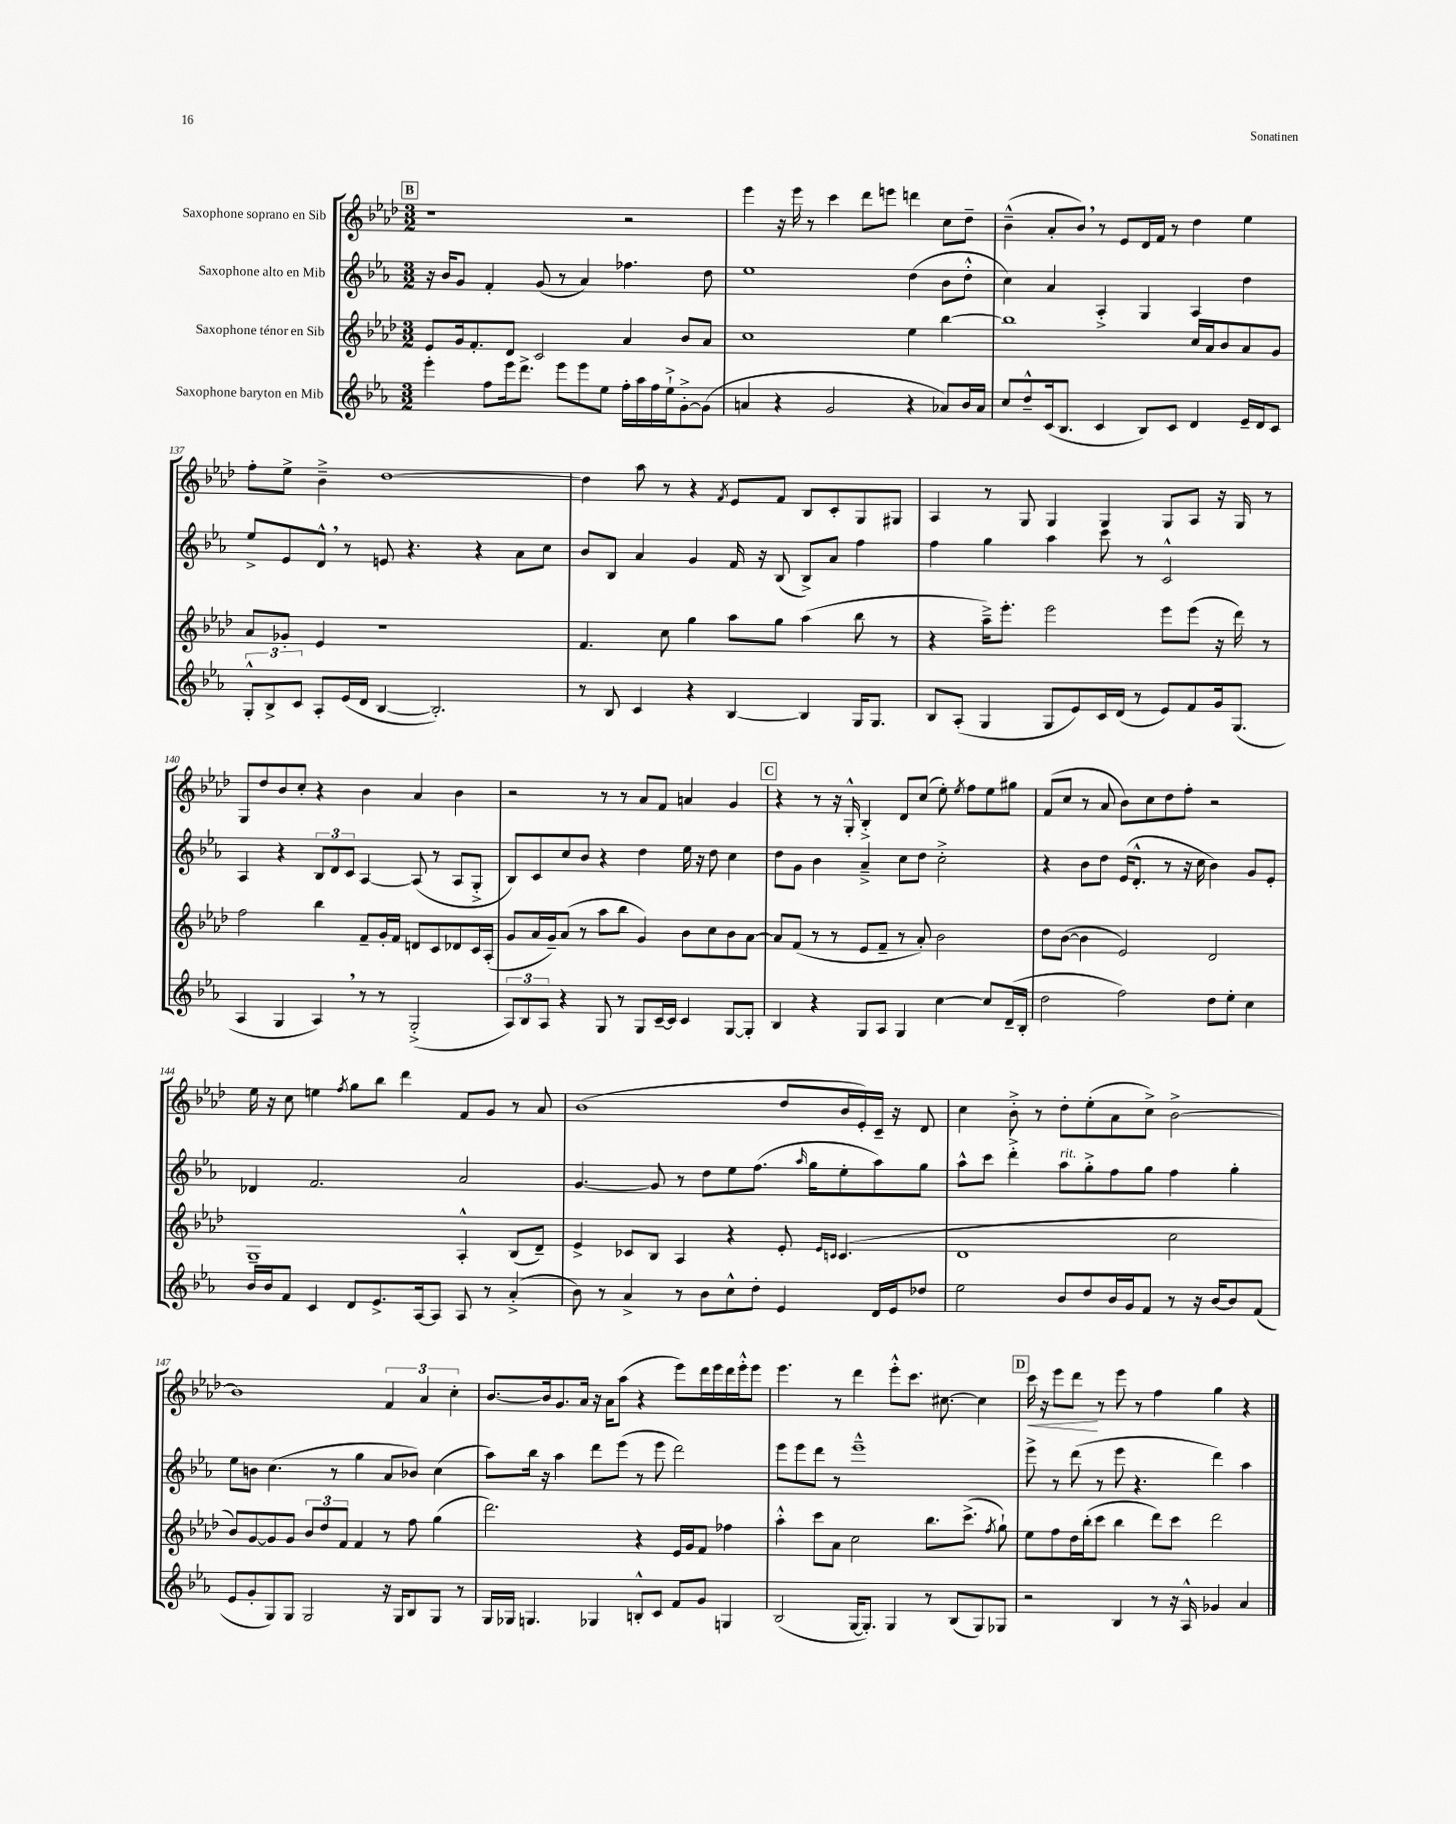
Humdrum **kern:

**kern	**kern	**kern	**kern	**dynam
*part4	*part3	*part2	*part1	*part1
*staff4	*staff3	*staff2	*staff1	*staff1
*I"Saxophone baryton en Mib	*I"Saxophone ténor en Sib	*I"Saxophone alto en Mib	*I"Saxophone soprano en Sib	*
*clefG2	*clefG2	*clefG2	*clefG2	*
*k[b-e-a-]	*k[b-e-a-d-]	*k[b-e-a-]	*k[b-e-a-d-]	*
*M3/2	*M3/2	*M3/2	*M3/2	*
!!LO:REH:place=s1:t=B
=134	=134	=134	=134	=134
4eee-'\	8e-/L	16r	1r	.
.	.	16b-/KL	.	.
.	16g/k	8g/J	.	.
.	8.f'/	.	.	.
8ff\L	.	4f'/	.	.
16eee-\k	8d-/J	.	.	.
8.ddd^\J	.	.	.	.
.	2c/	(8g/	.	.
8eee-\L	.	8r	.	.
8eee-\	.	4a-/)	.	.
8ee-\J	.	.	.	.
16ff'\LL	4a-/	4.ff-X\	2r	.
16aa-\	.	.	.	.
16ff\	.	.	.	.
16ee-`^\J	.	.	.	.
[8g'^\	8b-/L	.	.	.
(8g\J]	8a-/J	8dd\	.	.
=135	=135	=135	=135	=135
4an/	1cc	1ee-	4eee-\	.
4r	.	.	16r	.
.	.	.	16eee-\	.
.	.	.	8r	.
2g/	.	.	4ccc\	.
.	.	.	8ddd-\L	.
.	.	.	8eeen\J	.
4r	4ee-\	(4dd\	4dddn\	.
8a-X/L)	[4bb-\	8b-\L	8cc\L	.
16b-/L	.	8dd'^^\J	8dd-~\J	.
16a-/JJ	.	.	.	.
=136	=136	=136	=136	=136
8cc/L	1bb-]	4cc\)	(4b-~^^\	.
8dd~^^/	.	.	.	.
(16c/k	.	4a-/	8a-'/L	.
8.B-/J	.	.	.	.
.	.	.	8b-,/J)	.
4c/	.	4A-'^/	8r	.
.	.	.	8e-/L	.
8B-/L)	.	4G/	16d-/L	.
.	.	.	16f/JJ	.
8c/J	.	.	8r	.
4d/	16cc/LL	4A-/	4dd-\	.
.	16a-/J	.	.	.
.	8b-/	.	.	.
16e-~/LL	8a-/	4dd\	4ee-\	.
16d/J	.	.	.	.
8c/J	8g/J	.	.	.
!!LO:LB:g=z
=137	=137	=137	=137	=137
12G'^^/L	8a-/L	8ee-^/L	8ff'\L	.
12B-^/	.	.	.	.
.	8g-X'/J	8e-/	8ee-^\J	.
12c/J	.	.	.	.
8A-'/L	4e-/	8d^^,/J	4b-~^\	.
(16e-/L	.	8r	.	.
16d/JJ	.	.	.	.
[4B-/	1r	8en/	[1dd-	.
.	.	4.r	.	.
2.B-'/])	.	.	.	.
.	.	4r	.	.
.	.	8a-\L	.	.
.	.	8cc\J	.	.
=138	=138	=138	=138	=138
8r	4.f/	8b-/L	4dd-\]	.
8B-/	.	8B-/J	.	.
4c/	.	4a-/	8aa-\	.
.	8cc\	.	8r	.
4r	4gg\	4g/	4r	.
.	.	.	8qf/	.
[4B-/	8aa-\L	16f/	8e-/L	.
.	.	16r	.	.
.	8gg\J	(8B-/	8f/J	.
4B-/]	(4aa-\	8B-^/L)	8B-/L	.
.	.	8a-/J	8c'/	.
16G/KL	8bb-\	4ff\	8G/	.
8.G/J	.	.	.	.
.	8r	.	8G#X/J	.
=139	=139	=139	=139	=139
8B-/L	4r	4ff\	4A-/	.
(8A-'/J	.	.	.	.
4G/	16aa-~^\KL)	4gg\	8r	.
.	8.eee-'\J	.	.	.
.	.	.	8G/	.
8G/L	2eee-\	4aa-\	4G/	.
8e-/)	.	.	.	.
16c/L	.	8ccc\	4G/	.
(16d/JJ	.	.	.	.
8r	.	8r	.	.
8e-/L)	8eee-\L	2c^^/	8G/L	.
8f/	(8eee-\J	.	8A-/J	.
16g/k	16r	.	16r	.
(8.G/J	16ddd-\)	.	16G/	.
.	8r	.	8r	.
!!LO:LB:g=z
=140	=140	=140	=140	=140
4A-/	2ff\	4A-/	8G/L	.
.	.	.	8dd-/	.
4G/	.	4r	8b-/	.
.	.	.	8cc'/J	.
4A-,/)	4bb-\	12B-/L	4r	.
.	.	12d/	.	.
.	.	12c/J	.	.
8r	8f~/L	[4A-/	4b-\	.
8r	16g'/L	.	.	.
.	16f/JJ	.	.	.
(2G'^/	8dn/L	(8A-/]	4a-/	.
.	8c/	8r	.	.
.	8d-X/	8A-/L	4b-\	.
.	16c/L	8G'^/J	.	.
.	(16A-'/JJ	.	.	.
=141	=141	=141	=141	=141
12A-/L)	8g/L	8B-/L)	2r	.
12B-/	.	.	.	.
.	16a-/L	8c/	.	.
12A-/J	.	.	.	.
.	16g~/J)	.	.	.
4r	(8a-/J	8cc/	.	.
.	8r	8b-/J	.	.
8G/	8aa-\L	4r	8r	.
8r	8bb-\J	.	8r	.
8G/L	4g/)	4dd\	8a-/L	.
[16c~/L	.	.	8f/J	.
16c/JJ]	.	.	.	.
4c/	8b-\L	16ee-\	4an/	.
.	.	16r	.	.
.	8cc\	8dd\	.	.
[8G/L	8b-\	4cc\	4g/	.
8G'/J]	[8a-\J	.	.	.
!!LO:REH:place=s1:t=C
=142	=142	=142	=142	=142
4B-/	8a-/L]	8dd\L	4r	.
.	(8f/J	8g\J	.	.
4r	8r	4b-\	8r	.
.	8r	.	16r	.
.	.	.	16G'^^/	.
8G/L	8e-/L	4a-~^/	4B-'^/	.
8A-/J	8f~/J	.	.	.
4G/	8r	8cc\L	8d-/L	.
.	8a-'/)	8dd\J	(8cc/J	.
[4cc\	2b-\	2cc'^\	8ee-'\)	.
.	.	.	8qee-/	.
.	.	.	8ff\L	.
8cc/L]	.	.	8ee-\	.
(16d~/L	.	.	8gg#X\J	.
16B-'/JJ	.	.	.	.
=143	=143	=143	=143	=143
2dd\	8dd-\L	4r	(8f/L	.
.	([8b-\J	.	8cc/J	.
.	4b-\]	8b-\L	8r	.
.	.	8dd\J	8a-/	.
2ff\)	2e-/)	(16e-/KL	8b-\L)	.
.	.	8.d'^^/J	.	.
.	.	.	8cc\	.
.	.	8r	8dd-\	.
.	.	16r	8ff'\J	.
.	.	16cc\	.	.
8dd\L	2d-/	4b-\)	2r	.
8ee-'\J	.	.	.	.
4cc\	.	8g/L	.	.
.	.	8e-'/J	.	.
!!LO:LB:g=z
=144	=144	=144	=144	=144
16b-/LL	1G~	4d-X/	16ee-\	.
16b-/J	.	.	16r	.
8f/J	.	.	8cc\	.
4c/	.	2.f/	4een\	.
.	.	.	8qff/	.
8d/L	.	.	8gg\L	.
8.e-^/	.	.	8bb-\J	.
.	.	.	4ddd-\	.
[16A-/k	.	.	.	.
8A-/J]	.	.	.	.
8A-/	4A-'^^/	2a-/	8f/L	.
8r	.	.	8g/J	.
(4a-'^/	(8B-/L	.	8r	.
.	8d-~/J)	.	8a-/	.
=145	=145	=145	=145	=145
8b-\)	4e-^/	[4.g/	(1b-	.
8r	.	.	.	.
4a-^/	8c-X/L	.	.	.
.	8B-/J	8g/]	.	.
8r	4A-/	8r	.	.
8b-\L	.	8dd\L	.	.
8cc^^\	4r	8ee-\	.	.
8dd'\J	.	(8.ff\J	.	.
4e-/	8e-'/	.	8dd-/L	.
.	.	16qqaa-/	.	.
.	.	16gg\KL	.	.
.	16qqe-/LL	.	.	.
.	16qqcn/JJ	.	.	.
.	(4.c/	8ee-'\	16b-/L	.
.	.	.	16e-'/)	.
16d/LL	.	8aa-\)	16c~/JJ	.
16e-/J	.	.	16r	.
8dd-X/J	.	8gg\J	8d-/	.
=146	=146	=146	=146	=146
2ee-\	1d-	8aa-^^\L	4cc\	.
.	.	8ccc\J	.	.
.	.	4ddd'^\	8b-'^\	.
.	.	.	8r	.
!	!	!LO:TX:a:i:t=rit.	!	!
8b-/L	.	8aa-\L	8dd-'\L	.
8dd/	.	8gg'^\	(8ee-'\	.
16b-/L	.	8ff\	8a-\	.
16g/J	.	.	.	.
8f/J	.	8gg\J	8cc^\J)	.
8r	2cc\	4ff\	[2b-^\	.
16r	.	.	.	.
[16b-/KL	.	.	.	.
8b-/]	.	4gg'\	.	.
(8f/J	.	.	.	.
!!LO:LB:g=z
=147	=147	=147	=147	=147
8e-/L	8b-/L)	8ee-\L	1b-]	.
8g'/	[8g/	8bn\J	.	.
8G/)	8g/]	(4.cc\	.	.
8G/J	8g/J	.	.	.
2G/	12b-/L	.	.	.
.	12dd-/	.	.	.
.	.	8r	.	.
.	12f/J	.	.	.
.	4f/	4gg\	.	.
16r	8r	8a-/L	6f/	.
16G/KL	.	.	.	.
8B-/	8ff\	8b-X/J)	.	.
.	.	.	6a-/	.
8G/J	(4gg\	(4cc\	.	.
.	.	.	6cc'\	.
8r	.	.	.	.
=148	=148	=148	=148	=148
16G/LL	2.ddd-\)	8aa-\L)	[8.b-/L	.
16G-X/JJ	.	.	.	.
4.Gn/	.	16bb-\Jk	.	.
.	.	16r	16b-/k]	.
.	.	4aa-\	8.g/	.
.	.	.	16a-/Jk	.
4G-X/	.	8ddd\L	16r	.
.	.	.	16a-\KL	.
.	.	(8eee-\J	(8aa-\J	.
8Bn'^^/L	4r	8r	4r	.
8c/J	.	8eee-\	.	.
8f/L	16e-/LL	2ddd\)	8eee-\L)	.
.	16g/J	.	.	.
8g/J	8f/J	.	16ddd-\L	.
.	.	.	16eee-\	.
4Gn/	4ff-X\	.	16ddd-\	.
.	.	.	16eee-'^^\J	.
.	.	.	8eee-\J	.
=149	=149	=149	=149	=149
(2B-/	4aa-'^^\	8eee-\L	4.eee-\	.
.	.	8eee-\	.	.
.	8ccc\L	8ddd\J	.	.
.	8a-\J	8r	8r	.
[16G/KL	2cc\	1eee-~^^	4ddd-\	.
8.G'/J])	.	.	.	.
4G/	.	.	8eee-'^^\L	.
.	.	.	8.ccc\J	.
8r	8.bb-\L	.	.	.
.	.	.	[8.cc#X\	.
(8B-/L	.	.	.	.
.	(8.ccc^\J	.	.	.
8G/)	.	.	4cc#\]	.
.	8qff/	.	.	.
8G-X/J	8gg`\)	.	.	.
!!LO:REH:place=s1:t=D
=150	=150	=150	=150	=150
!	!	!	!	!LO:HP:b
2r	8ee-\L	8eee-^\	16ccc\	<
.	.	.	16r	.
.	8ff\	8r	8eee-\L	.
.	16dd-\L	(8ddd\	8ddd-\J	.
.	(16bb-'\J	.	.	.
.	8ccc\J	8r	8r	[
4B-/	4bb-\	8eee-\	8eee-\	.
.	.	4.r	8r	.
8r	8ddd-\L)	.	4ff\	.
16r	8ccc\J	.	.	.
16A-^^/	.	.	.	.
4g-X/	2ddd-\	4ddd\)	4gg\	.
4a-/	.	4aa-\	4r	.
==	==	==	==	==
*-	*-	*-	*-	*-
